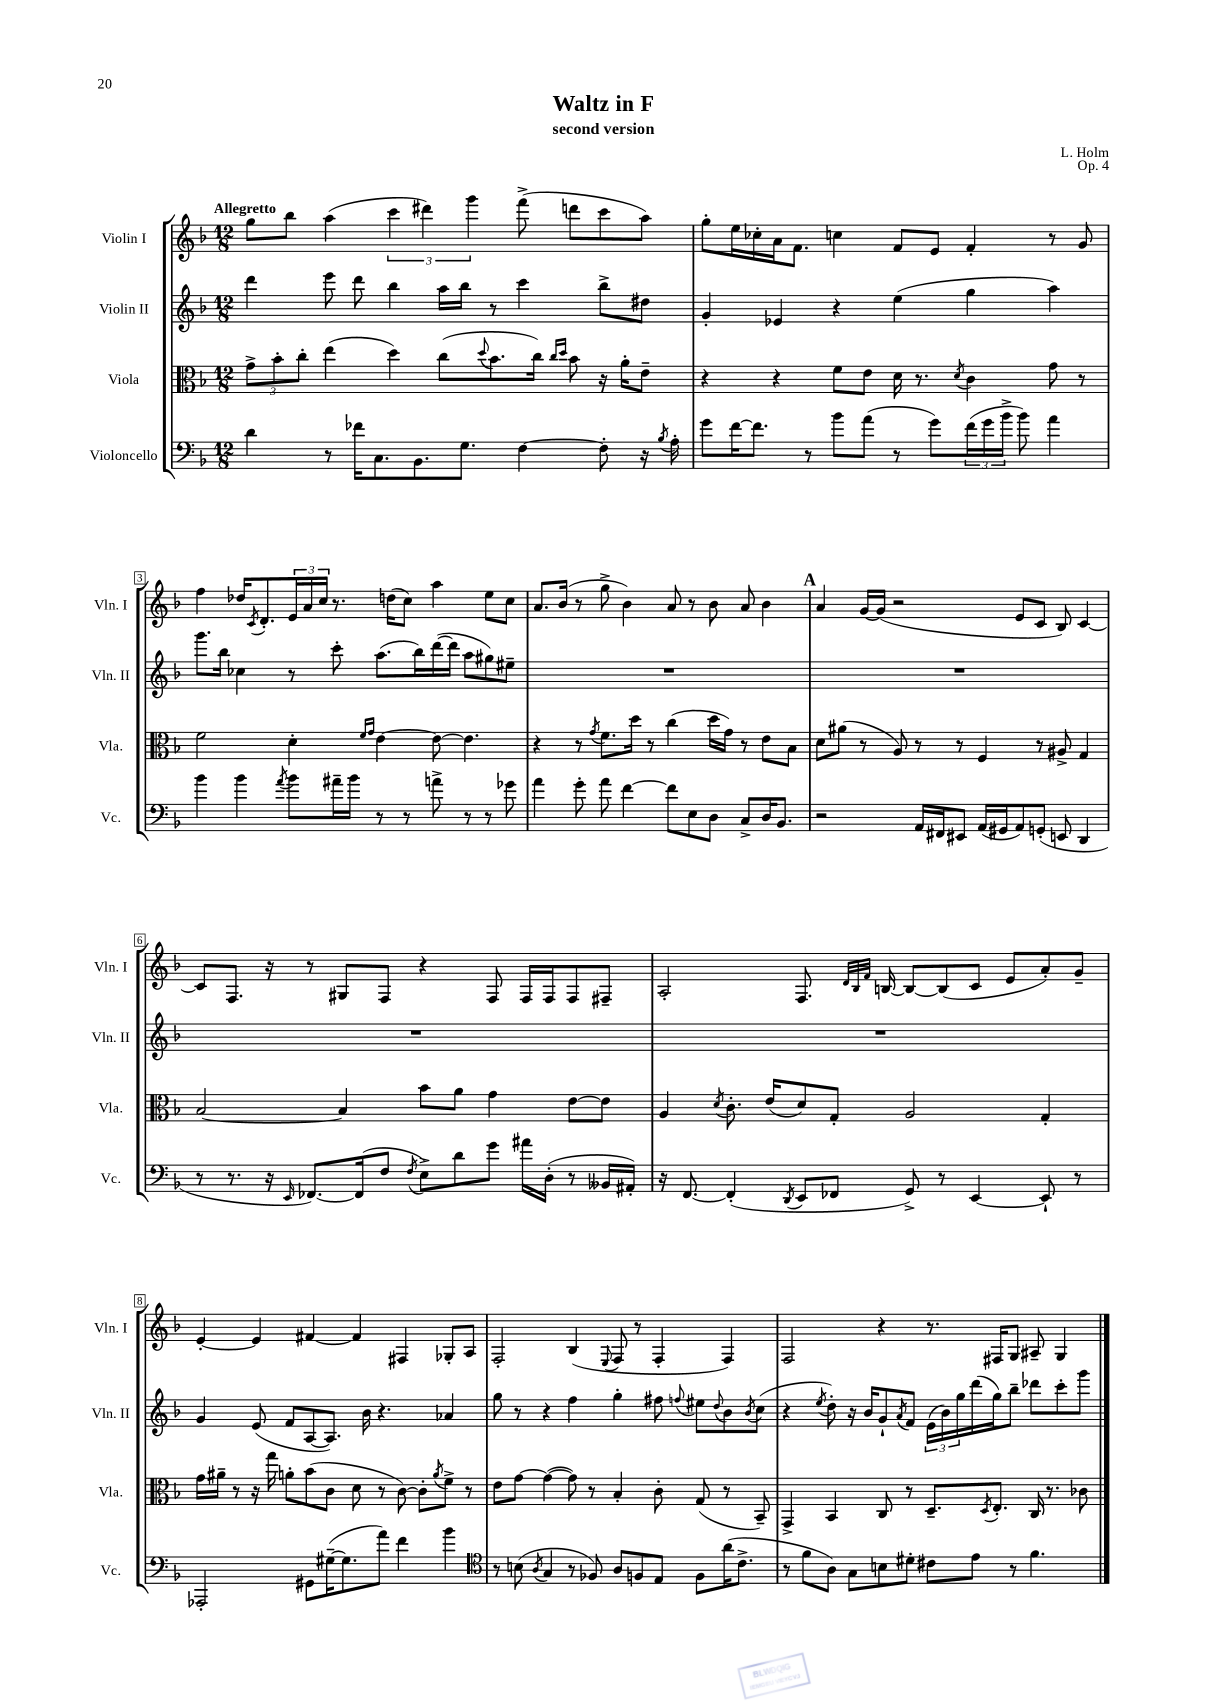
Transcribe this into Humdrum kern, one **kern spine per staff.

**kern	**kern	**kern	**kern
*staff4	*staff3	*staff2	*staff1
*clefF4	*clefC3	*clefG2	*clefG2
*k[b-]	*k[b-]	*k[b-]	*k[b-]
*M12/8	*M12/8	*M12/8	*M12/8
4d\	12g^\L	4ddd\	8gg\L
.	12b-'\	.	.
.	.	.	8bb-\J
.	12cc'\J	.	.
8r	(4ee\	8eee\	(4aa\
16f-\LK	.	8ddd\	.
8.C\	.	.	.
.	4dd\)	4bb-\	6ccc\
8.BB-\	.	.	.
.	.	.	6ddd#\)
.	(8cc\L	16aa\LL	.
8.G\J	.	16bb-\JJ	.
.	.	.	6ggg\
.	8qqdd/	.	.
.	8.b-\	8r	.
[4F\	.	4ccc\	(8fff^\
.	16cc\Jk)	.	.
.	16qqcc/LL	.	.
.	16qqdd/JJ	.	.
.	8b-\	.	8ddd\L
8F'\]	16r	8bb-^\L	8ccc\
.	16a'\LK	.	.
16r	8e~\J	8dd#\J	8aa\J)
8qB-/	.	.	.
16A'\	.	.	.
=	=	=	=
8g\L	4r	4g'/	8gg'\L
[16f\K	.	.	16ee\L
8.f\]J	.	.	16cc-'\
.	4r	4e-/	16a\J
.	.	.	8.f\J
8r	.	.	.
8b-\L	8f\L	4r	4cc\
(8a\J	8e\J	.	.
8r	16d\	(4ee\	8f/L
.	8.r	.	.
8g\L)	.	.	8e/J
.	8qd/	.	.
(24f\L	4c\	4gg\	4f'/
24g\	.	.	.
24b-^\JJ	.	.	.
8b-\)	.	.	.
4a\	8g\	4aa\)	8r
.	8r	.	8g/
=	=	=	=
4b-\	2f\	8.ggg\L	4ff\
.	.	16bb-\Jk	.
4b-\	.	4cc-\	16dd-/LK
.	.	.	8qc/
.	.	.	8.d'/
8qa/	.	.	.
8b-\L	4d'\	8r	24e/L
.	.	.	24a/
.	.	.	24cc/JJ
16a#~\L	.	8ccc'\	8.r
16b-\JJ	.	.	.
.	16qqf/LL	.	.
.	16qqg/JJ	.	.
8r	[4e\	(8.aa\L	.
.	.	.	(16dd\LK
8r	.	.	8cc\J)
.	.	16bb-\L)	.
8a^\	8e\_	([16ddd\	4aa\
.	.	16ddd\]JJ	.
8r	4.e\]	8aa\L	.
8r	.	8gg#\)	8ee\L
8g-\	.	8ee#~\J	8cc\J
=	=	=	=
4a\	4r	1.r	8.a/L
.	.	.	(16b-/Jk
8g'\	8r	.	8r
.	8qg/	.	.
8a\	8.f\L	.	8gg^\
[4f\	.	.	4b-\)
.	16dd\Jk	.	.
.	8r	.	.
8f\]L	(4cc\	.	8a/
8E\	.	.	8r
8D\J	16dd\LL	.	8b-\
.	16g\JJ)	.	.
8C^/L	8r	.	8a/
16D/K	8e\L	.	4b-\
8.BB-/J	.	.	.
.	8B-\J	.	.
=	=	=	=
2r	8d\L	1.r	4a/
.	(8a#\J	.	.
.	8r	.	[16g/LL
.	.	.	(16g/]JJ
.	8A/)	.	2r
16AA/LL	8r	.	.
16FF#/J	.	.	.
8EE#/J	8r	.	.
(16AA/LL	4F/	.	.
16GG#/J	.	.	.
8AA/)	.	.	8e/L
(8GG'/J	8r	.	8c/J
8EE/	8A#^/	.	8B-/)
4DD/	4G/	.	[4c/
=	=	=	=
8r	[2B-/	1.r	8c/]L
8.r	.	.	8.F/J
16r	.	.	16r
16qqEE/	.	.	.
[8.FF-/L)	.	.	8r
.	4B-/]	.	8G#/L
(16FF-/]k	.	.	.
8F/J	.	.	8F/J
8qF/	.	.	.
8E^\L)	8b-\L	.	4r
8d\	8a\J	.	.
8g\J	4g\	.	8F/
16a#\LL	.	.	16F/LL
(16D'\JJ	.	.	16F/J
8r	[8e\L	.	8F/
16BB--/LL	8e\]J	.	8F#~/J
16AA#'/JJ)	.	.	.
=	=	=	=
16r	4A/	1.r	2A'/
[8.FF/	.	.	.
.	8qd/	.	.
(4FF'/]	8.c'\	.	.
.	(16e/LK	.	.
8qDD/	.	.	.
8EE/L	8d/)	.	8.F/
8FF-/J	8G'/J	.	.
.	.	.	32qqd/LLL
.	.	.	32qqB-/
.	.	.	32qqf/JJJ
.	.	.	[16B/
8GG^/)	2A/	.	8B/_L
8r	.	.	(8B/]
[4EE/	.	.	8c/J
.	.	.	8e/L
8EE`/]	4G'/	.	8a'/)
8r	.	.	8g~/J
=	=	=	=
2AAA-'/	16g\LL	4g/	[4e'/
.	16a#~\JJ	.	.
.	8r	.	.
.	16r	(8e/	4e/]
.	16gg\	.	.
.	8a'\L	8f/L	.
8GG#\L	(8b-\	[8A/	[4f#/
([16G#~\K	8c\J	8.A/]J)	.
8.G#\]	.	.	.
.	8d\	.	4f#/]
.	.	16b-\	.
8a\J)	8r	4.r	.
4f\	[8c\)	.	4F#/
.	8c'\]L	.	.
.	8qa/	.	.
4b-\	8f^\J	4a-/	8G-'/L
.	8r	.	8A/J
=	=	=	=
*clefC4	*	*	*
8r	8e\L	8gg\	2F'/
(8B\	[8g\J	8r	.
8qA/	.	.	.
4G/	(4g\_	4r	.
8r	8g\])	4ff\	(4B-/
8F-/)	8r	.	.
.	.	.	8qqE/
8A/L	4B-'/	4gg'\	8F/
8F/	.	.	8r
8E/J	8c'\	8ff#\	4F'/
.	.	8qqff/	.
8F\L	(8G/	8ee#\L	.
.	.	8qqdd/	.
(16a\K	8r	8b-\	4F/)
8.c^\J	.	.	.
.	.	8qb-/	.
.	8BB-~/)	(8cc\J	.
=	=	=	=
8r	4GG^/	4r	2F/
8f\L	.	.	.
.	.	8qee/	.
8A\J)	4BB-/	8dd'\)	.
8G\L	.	16r	.
.	.	16b-/LK	.
8B\	8C/	8g`/	4r
.	.	8qa/	.
8d#'\J	8r	8f/J	.
8c#\L	8.D~/L	(24e\LL	8.r
.	.	24b-\)	.
.	.	24gg\	.
8e\J	.	(16ddd\	.
.	8qD/	.	.
.	8.E'/J	16gg\J)	16F#/LK
8r	.	8bb-~\J	8G/J
4.f\	16C/	8ddd-\L	8A#~/
.	8.r	.	.
.	.	8ccc'\	4G/
.	8c-\	8ggg\J	.
==	==	==	==
*-	*-	*-	*-
